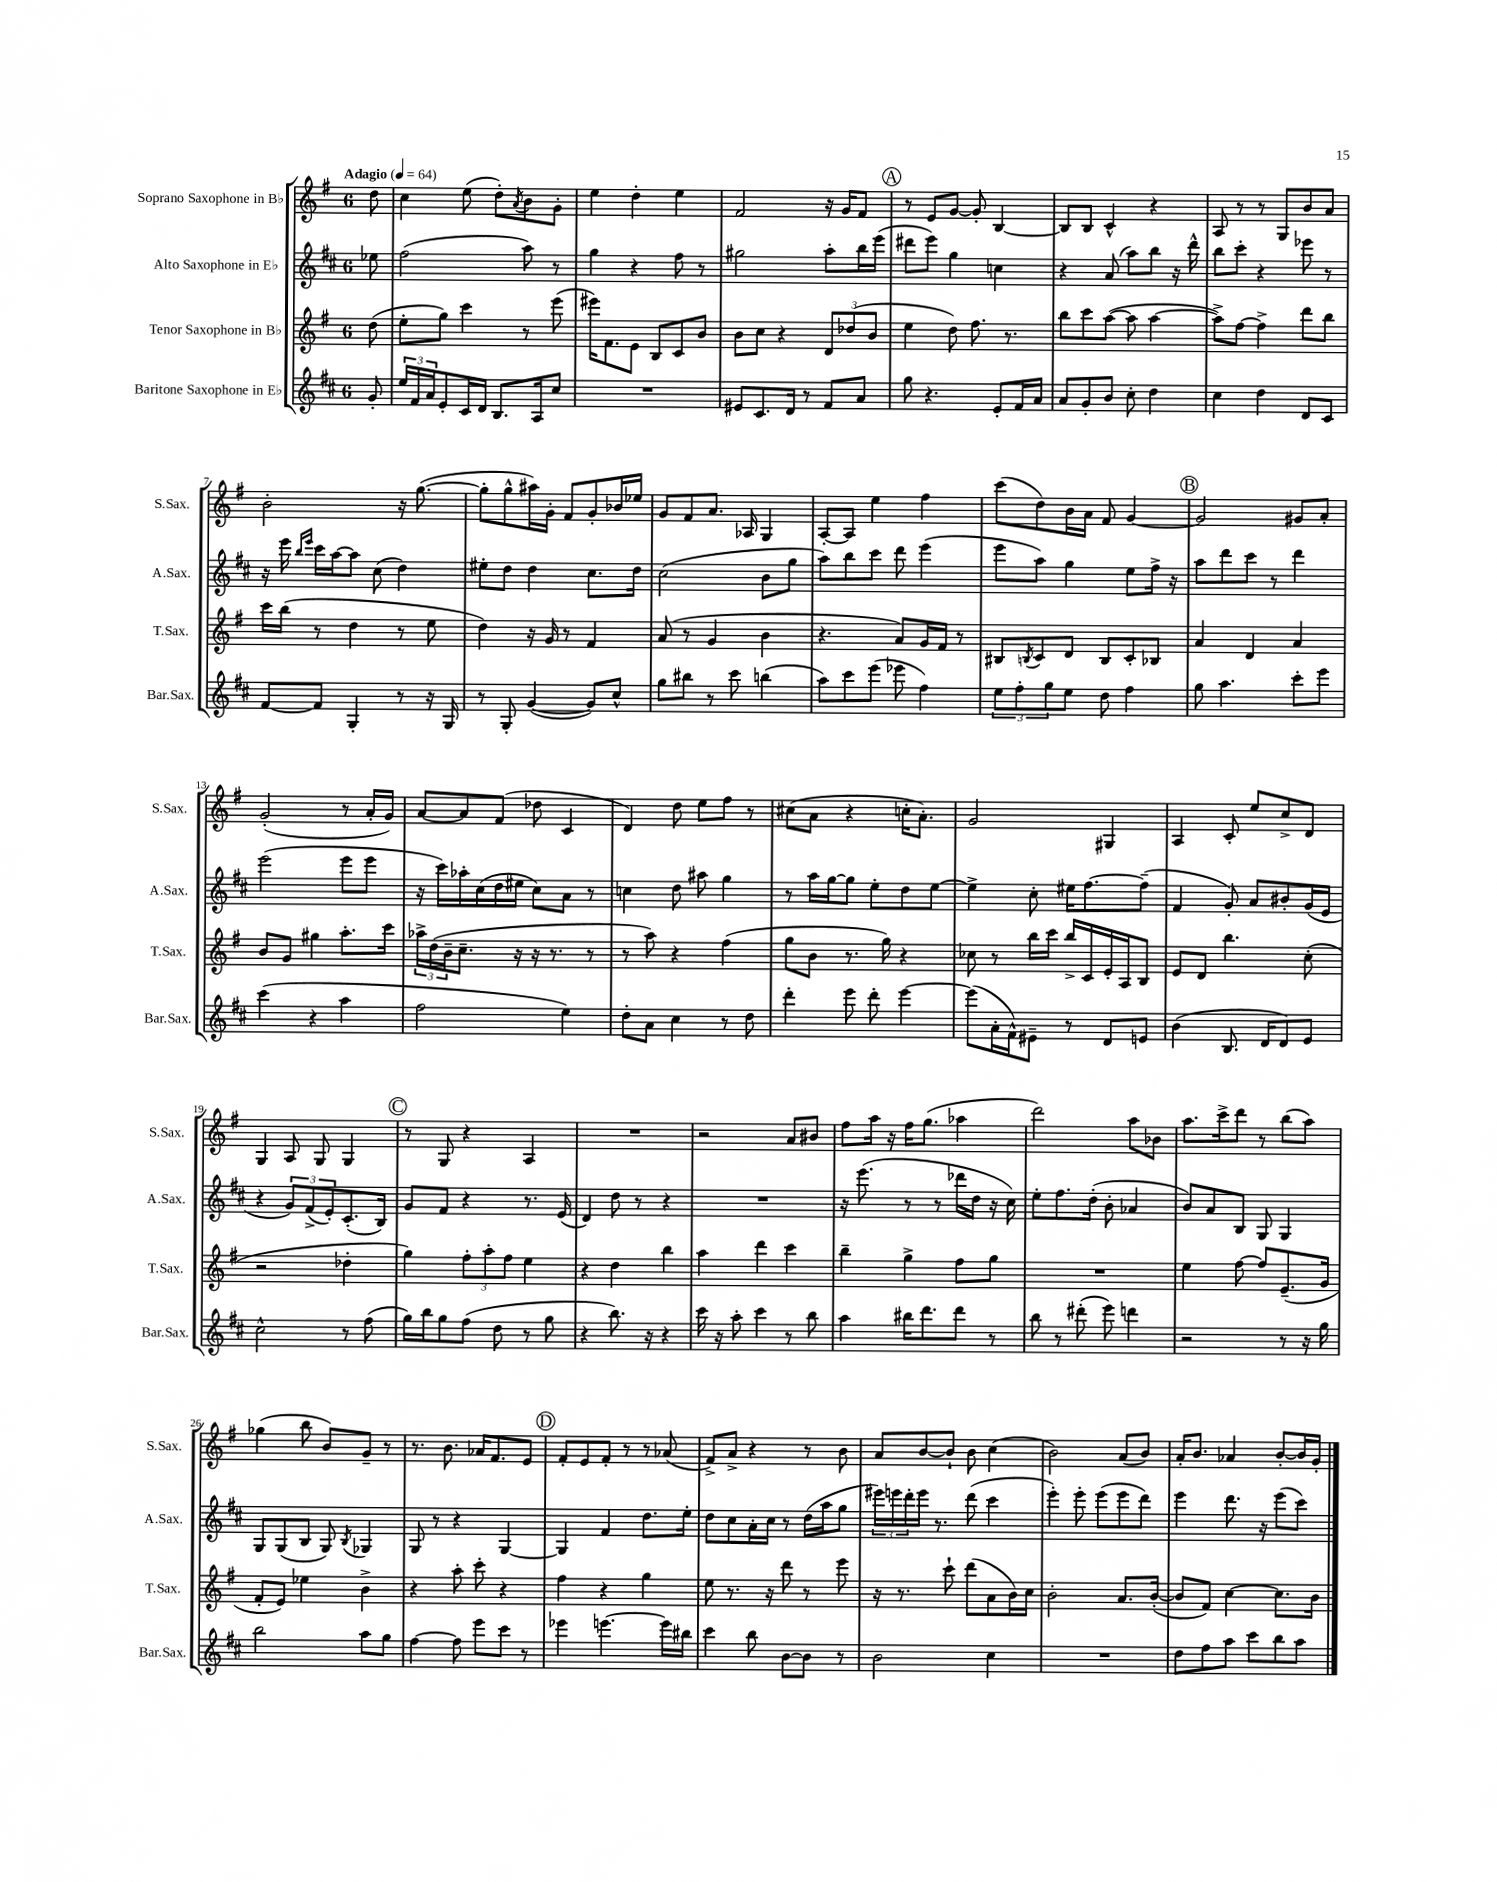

**kern	**kern	**kern	**kern
*staff4	*staff3	*staff2	*staff1
*clefG2	*clefG2	*clefG2	*clefG2
*k[f#c#]	*k[f#]	*k[f#c#]	*k[f#]
*M6/8	*M6/8	*M6/8	*M6/8
*MM64	*MM64	*MM64	*MM64
8g'	(8dd	8ee-	8dd
=	=	=	=
24ee	8ee'	(2ff#	4cc
24f#	.	.	.
24a	.	.	.
8e'	8gg)	.	.
16c#	4ccc	.	(8ee
16d	.	.	.
8.B	.	.	8dd')
.	.	.	8qa
.	8r	8aa)	8b
16A	.	.	.
8cc#	(8eee	8r	8g'
=	=	=	=
2.r	16eee#)	4gg	4ee
.	8.f#	.	.
.	8e	4r	4dd'
.	8B	.	.
.	8c	8ff#	4ee
.	8b	8r	.
=	=	=	=
8e#	8b	2gg#	2f#
8.c#	8cc	.	.
.	4r	.	.
16d	.	.	.
8r	.	.	.
8f#	12d	8aa'	16r
.	.	.	16g
.	(12dd-	.	.
8a	.	16bb	8f#
.	12b	.	.
.	.	(16eee	.
=	=	=	=
8gg	4ee	8ddd#	8r
4.r	.	8eee)	8e
.	8dd)	4gg	[8g
.	8.ff#	.	8g']
8e'	.	4cc	[4B
.	8.r	.	.
16f#	.	.	.
16a	.	.	.
=	=	=	=
8a	8bb	4r	8B]
8g'	8ccc	.	8B
8b	([8aa	(8a	4c^^
8cc#'	8aa]	8aa)	.
4dd	[4aa	8bb	4r
.	.	16r	.
.	.	16ddd^^	.
=	=	=	=
4cc#	8aa^])	8bb	8A
.	[8ff#	8ccc#'	8r
4dd	4ff#^]	4r	8r
.	.	.	8G
8d	8ddd	8eee-	8b
8c#	8bb	8r	8a
=	=	=	=
[8f#	16ccc	16r	2b'
.	(16bb	16eee	.
.	.	16qqbb	.
.	.	16qqeee	.
8f#]	8r	16ccc#	.
.	.	[16aa	.
4G'	4dd	8aa]	.
.	.	(8cc#	.
8r	8r	4dd)	16r
.	.	.	([8.gg
16r	8ee	.	.
16G	.	.	.
=	=	=	=
8r	4dd)	8ee#'	8gg']
8G'	.	8dd	8gg^^
([4g	16r	4dd	16aa#)
.	16g	.	16g'
.	8r	.	8f#
8g])	4f#	8.cc#	8g'
8cc#^^	.	.	16b-
.	.	16dd	16ee-
=	=	=	=
8gg	(8a	(2cc#	8g
8bb#	8r	.	8f#
8r	4g	.	8.a
8ccc#	.	.	.
.	.	.	16A-
(4bb	4b	8b	4G
.	.	8gg	.
=	=	=	=
8aa)	4.r	8aa)	[8A'
8ccc#	.	8bb	8A]
(8eee	.	8ccc#	4ee
8eee-	8a)	8ddd	.
4ff#)	16g	(4eee	4ff#
.	16f#	.	.
.	8r	.	.
=	=	=	=
12ee	8B#	8eee	(8ccc
12ff#'	.	.	.
.	8qB	.	.
.	8c	8aa)	8dd)
12gg	.	.	.
8ee	8d	4gg	16b
.	.	.	16a
8dd	8B	.	8f#
4ff#	8c'	8ee	[4g
.	8B-	16ff#^	.
.	.	16r	.
=	=	=	=
8gg	4a	8aa	2g]
4.aa	.	8ddd	.
.	4d	8ccc#	.
.	.	8r	.
8ccc#'	4a	4ddd	8g#
8eee	.	.	8a'
=	=	=	=
(4ccc#	8b	(2eee	(2g'
.	8g	.	.
4r	4gg#	.	.
4aa	8.aa'	8eee	8r
.	.	8eee	16a'
.	16ccc	.	16g)
=	=	=	=
2ff#	24aa-^	16r	[8a
.	(24dd	.	.
.	.	16ccc#)	.
.	24b~	.	.
.	8.cc~	16aa-'	8a]
.	.	(16cc#	.
.	.	16dd	(8f#
.	16r	16ee#	.
.	16r	8cc#)	8dd-
.	8.r	.	.
4ee)	.	8a	4c
.	8r	8r	.
=	=	=	=
8dd'	8r	4cc	4d)
8a	8aa)	.	.
4cc#	4r	8dd	8dd
.	.	8aa#	8ee
8r	(4ff#	4gg	8ff#
8dd	.	.	8r
=	=	=	=
4ddd'	8gg	8r	(8cc#
.	8b	16aa	8a
.	.	[16gg	.
8eee	8.r	8gg]	4r
8ddd'	.	8ee'	.
.	16gg)	.	.
[4eee	4r	8dd	16cc'
.	.	.	8.a')
.	.	[8ee	.
=	=	=	=
(8eee]	8cc-	4ee^]	2g
16a'	8r	.	.
16f#^^)	.	.	.
8e#~	16bb	8cc#'	.
.	16ccc	.	.
8r	16bb^	16ee#	.
.	16c	[8.ff#	.
8d	16e'	.	4G#
.	16A	.	.
8e	8B	(8ff#~]	.
=	=	=	=
(4b	8e	4f#	4A
.	8d	.	.
8.B	4.bb	8g')	8c'
.	.	8a	8ee
16d	.	.	.
8d)	.	8b#'	8cc^
8e	(8cc'	(16g	8d
.	.	16e	.
=	=	=	=
2cc#^^	2r	4r	4G
.	.	12g)	8A
.	.	(12f#^	.
.	.	.	8G
.	.	12e')	.
8r	4dd-'	(8.c#'	4G
(8ff#	.	.	.
.	.	16B)	.
=	=	=	=
16gg)	4gg)	8g	8r
16bb	.	.	.
8gg	.	8f#	8G
(8ff#	12ff#'	4r	4r
.	12aa'	.	.
8dd	.	.	.
.	12ff#	.	.
8r	4ee	8.r	4A
8gg	.	.	.
.	.	(16e	.
=	=	=	=
4r	4r	4d)	2.r
8.bb)	4dd	8dd	.
.	.	8r	.
16r	.	.	.
4r	4bb	4r	.
=	=	=	=
16ccc#	4aa	2.r	2r
16r	.	.	.
8aa'	.	.	.
4ccc#	4ddd	.	.
8r	4ccc	.	8a
8bb	.	.	8b#
=	=	=	=
4aa	4bb~	16r	8ff#
.	.	(8.eee	.
.	.	.	16aa
.	.	.	16r
16bb#	4gg^	8r	16ff#
8.ddd	.	.	(8.gg
.	.	8r	.
8ddd	8ff#	16ddd-	4aa-
.	.	16dd	.
8r	8gg	16r	.
.	.	16cc#)	.
=	=	=	=
8bb	2.r	8ee'	2ddd)
8r	.	8.ff#	.
(8ddd#'	.	.	.
.	.	(16dd'	.
8eee)	.	8b'	.
4ddd	.	4a-	8aa
.	.	.	8b-
=	=	=	=
2r	4ee	8b)	8.aa
.	.	8a	.
.	.	.	16ccc^
.	[8ff#	8B	8ddd
.	8ff#]	8G	8r
8r	(8.e~	4G	(8bb
16r	.	.	8aa)
16gg	16g	.	.
=	=	=	=
2bb	8f#'	8G	(4gg-
.	8e)	(8G	.
.	4ee-	8B	8bb
.	.	8G)	8b)
.	.	8qB	.
8aa	4b^	4G-	8g~
8gg	.	.	8r
=	=	=	=
[4ff#	4r	8G	8.r
.	.	8r	.
.	.	.	8.b
8ff#]	8aa'	4r	.
8eee	8ccc'	.	16a-
.	.	.	8.f#
8ccc#	4r	[4G	.
8r	.	.	8e
=	=	=	=
4eee-	4ff#	4G]	8f#'
.	.	.	8e
[4.eee	4r	4f#	8f#'
.	.	.	8r
.	4gg	8.dd	8r
16eee]	.	.	(8a-
16bb#	.	16ee'	.
=	=	=	=
4ccc#	8ee	8dd	8f#^)
.	8.r	8cc#	8a^
8bb	.	16a'	4r
.	16r	16cc#	.
[8b	8ddd	8r	.
8b]	8r	(16dd	8r
.	.	16aa	.
8r	8eee	8gg	8b
=	=	=	=
2b	16r	24eee#)	8a
.	.	24eee	.
.	8.r	.	.
.	.	24ddd'	.
.	.	16eee	[8b
.	.	8.r	.
.	8ccc`	.	8b`]
.	(8ddd	(8ddd	8b
4cc#	8a	4ccc#	(4cc
.	16b)	.	.
.	16cc	.	.
=	=	=	=
2.r	2b'	4eee')	2b)
.	.	8eee'	.
.	.	(8eee	.
.	8.a	8eee	(8a
.	.	8ddd)	8b)
.	([16b'	.	.
=	=	=	=
8dd	8b]	4eee	16a'
.	.	.	8.b
8ff#	8f#)	.	.
8aa	[4cc	8.ddd	4a-
8ccc#	.	.	.
.	.	16r	.
8bb	8.cc]	(8eee	[8b'
8aa	.	8ccc#)	16b]
.	16b	.	16g'
==	==	==	==
*-	*-	*-	*-
